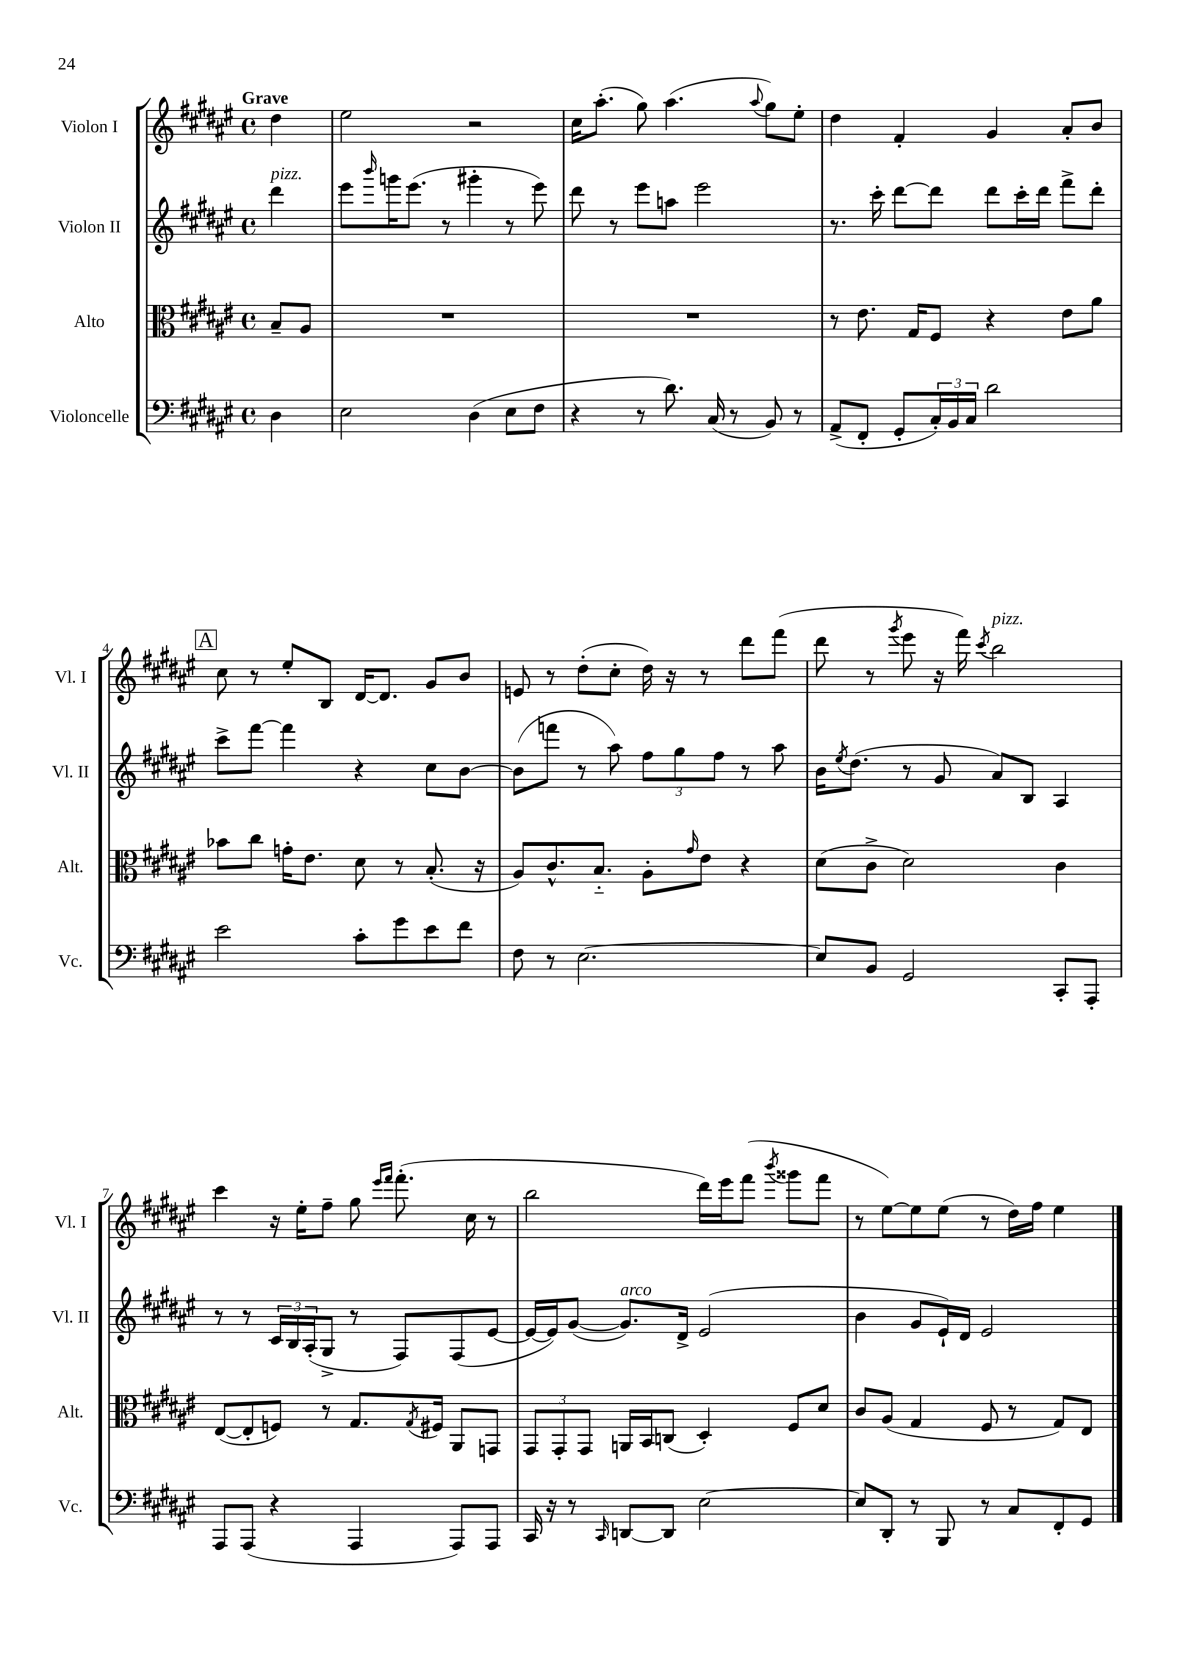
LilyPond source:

<<
\new StaffGroup <<
\new Staff = "s0" \with { instrumentName = "Violon I" shortInstrumentName = "Vl. I" } {
    \clef treble \key fis \major \defaultTimeSignature \time 4/4 \partial 4 \tempo "Grave"
    dis''4 |
    eis''2 r2 |
    cis''16 ais''8.-.( gis''8) ais''4.( \appoggiatura { ais''8 } gis''8) eis''8-. |
    dis''4 fis'4-. gis'4 ais'8-. b'8 |
    \mark \markup { \box "A" } cis''8 r8 eis''8-. b8 dis'16~ dis'8. gis'8 b'8 |
    e'8 r8 dis''8-.( cis''8-. dis''16) r16 r8 dis'''8 fis'''8( |
    dis'''8 r8 \acciaccatura { gis'''8 } eis'''8 r16 fis'''16) \acciaccatura { cis'''8 } b''2^\markup { \italic "pizz." } |
    cis'''4 r16 eis''16-. fis''8-- gis''8 \grace { eis'''16 fis'''16 } fis'''8.-.( cis''16 r8 |
    b''2 dis'''16) eis'''16 fis'''8( \acciaccatura { b'''8 } gisis'''8 fis'''8 |
    r8 eis''8~) eis''8 eis''8( r8 dis''16) fis''16 eis''4 \bar "|." |
}
\new Staff = "s1" \with { instrumentName = "Violon II" shortInstrumentName = "Vl. II" } {
    \clef treble \key fis \major \defaultTimeSignature \time 4/4 \partial 4
    dis'''4^\markup { \italic "pizz." } |
    eis'''8 \grace { b'''16 } g'''16 eis'''8.( r8 gis'''4-. r8 eis'''8) |
    dis'''8 r8 eis'''8 a''8 eis'''2 |
    r8. cis'''16-. dis'''8~ dis'''8 dis'''8 cis'''16-. dis'''16 fis'''8-> dis'''8-. |
    \mark \markup { \box "A" } cis'''8-> fis'''8~ fis'''4 r4 cis''8 b'8~ |
    b'8( f'''8 r8 ais''8) \tuplet 3/2 { fis''8 gis''8 fis''8 } r8 ais''8 |
    b'16 \acciaccatura { eis''8 } dis''8.( r8 gis'8 ais'8) b8 ais4 |
    r8 r8 \tuplet 3/2 { cis'16 b16 ais16-.( } gis8-> r8 fis8) fis8( eis'8~ |
    eis'16~ eis'16) gis'8~( gis'8.^\markup { \italic "arco" }) dis'16-> eis'2( |
    b'4 gis'8 eis'16-!) dis'16 eis'2 \bar "|." |
}
\new Staff = "s2" \with { instrumentName = "Alto" shortInstrumentName = "Alt." } {
    \clef alto \key fis \major \defaultTimeSignature \time 4/4 \partial 4
    b8-- ais8 |
    R1 |
    R1 |
    r8 eis'8. gis16 fis8 r4 eis'8 ais'8 |
    \mark \markup { \box "A" } bes'8 cis''8 g'16-. eis'8. dis'8 r8 b8.-.( r16 |
    ais8) cis'8.-^ b8.-_ ais8-. \grace { gis'16 } eis'8 r4 |
    dis'8( cis'8-> dis'2) cis'4 |
    eis8~( eis8-. f8) r8 gis8. \acciaccatura { gis8 } fis16 ais,8 g,8 |
    \tuplet 3/2 { gis,8 gis,8-. gis,8 } a,16 b,16 c8( dis4-.) fis8 dis'8 |
    cis'8 ais8( gis4 fis8 r8 gis8) eis8 \bar "|." |
}
\new Staff = "s3" \with { instrumentName = "Violoncelle" shortInstrumentName = "Vc." } {
    \clef bass \key fis \major \defaultTimeSignature \time 4/4 \partial 4
    dis4 |
    eis2 dis4( eis8 fis8 |
    r4 r8 dis'8.) cis16( r8 b,8) r8 |
    ais,8->( fis,8-. gis,8-. \tuplet 3/2 { cis16-.) b,16 cis16 } dis'2 |
    \mark \markup { \box "A" } eis'2 cis'8-. gis'8 eis'8 fis'8 |
    fis8 r8 eis2.~ |
    eis8 b,8 gis,2 cis,8-. ais,,8-. |
    ais,,8 ais,,8( r4 ais,,4 ais,,8) ais,,8 |
    cis,16 r16 r8 \grace { cis,16 } d,8~ d,8 eis2~ |
    eis8 dis,8-. r8 b,,8 r8 cis8 fis,8-. gis,8 \bar "|." |
}
>>
>>
